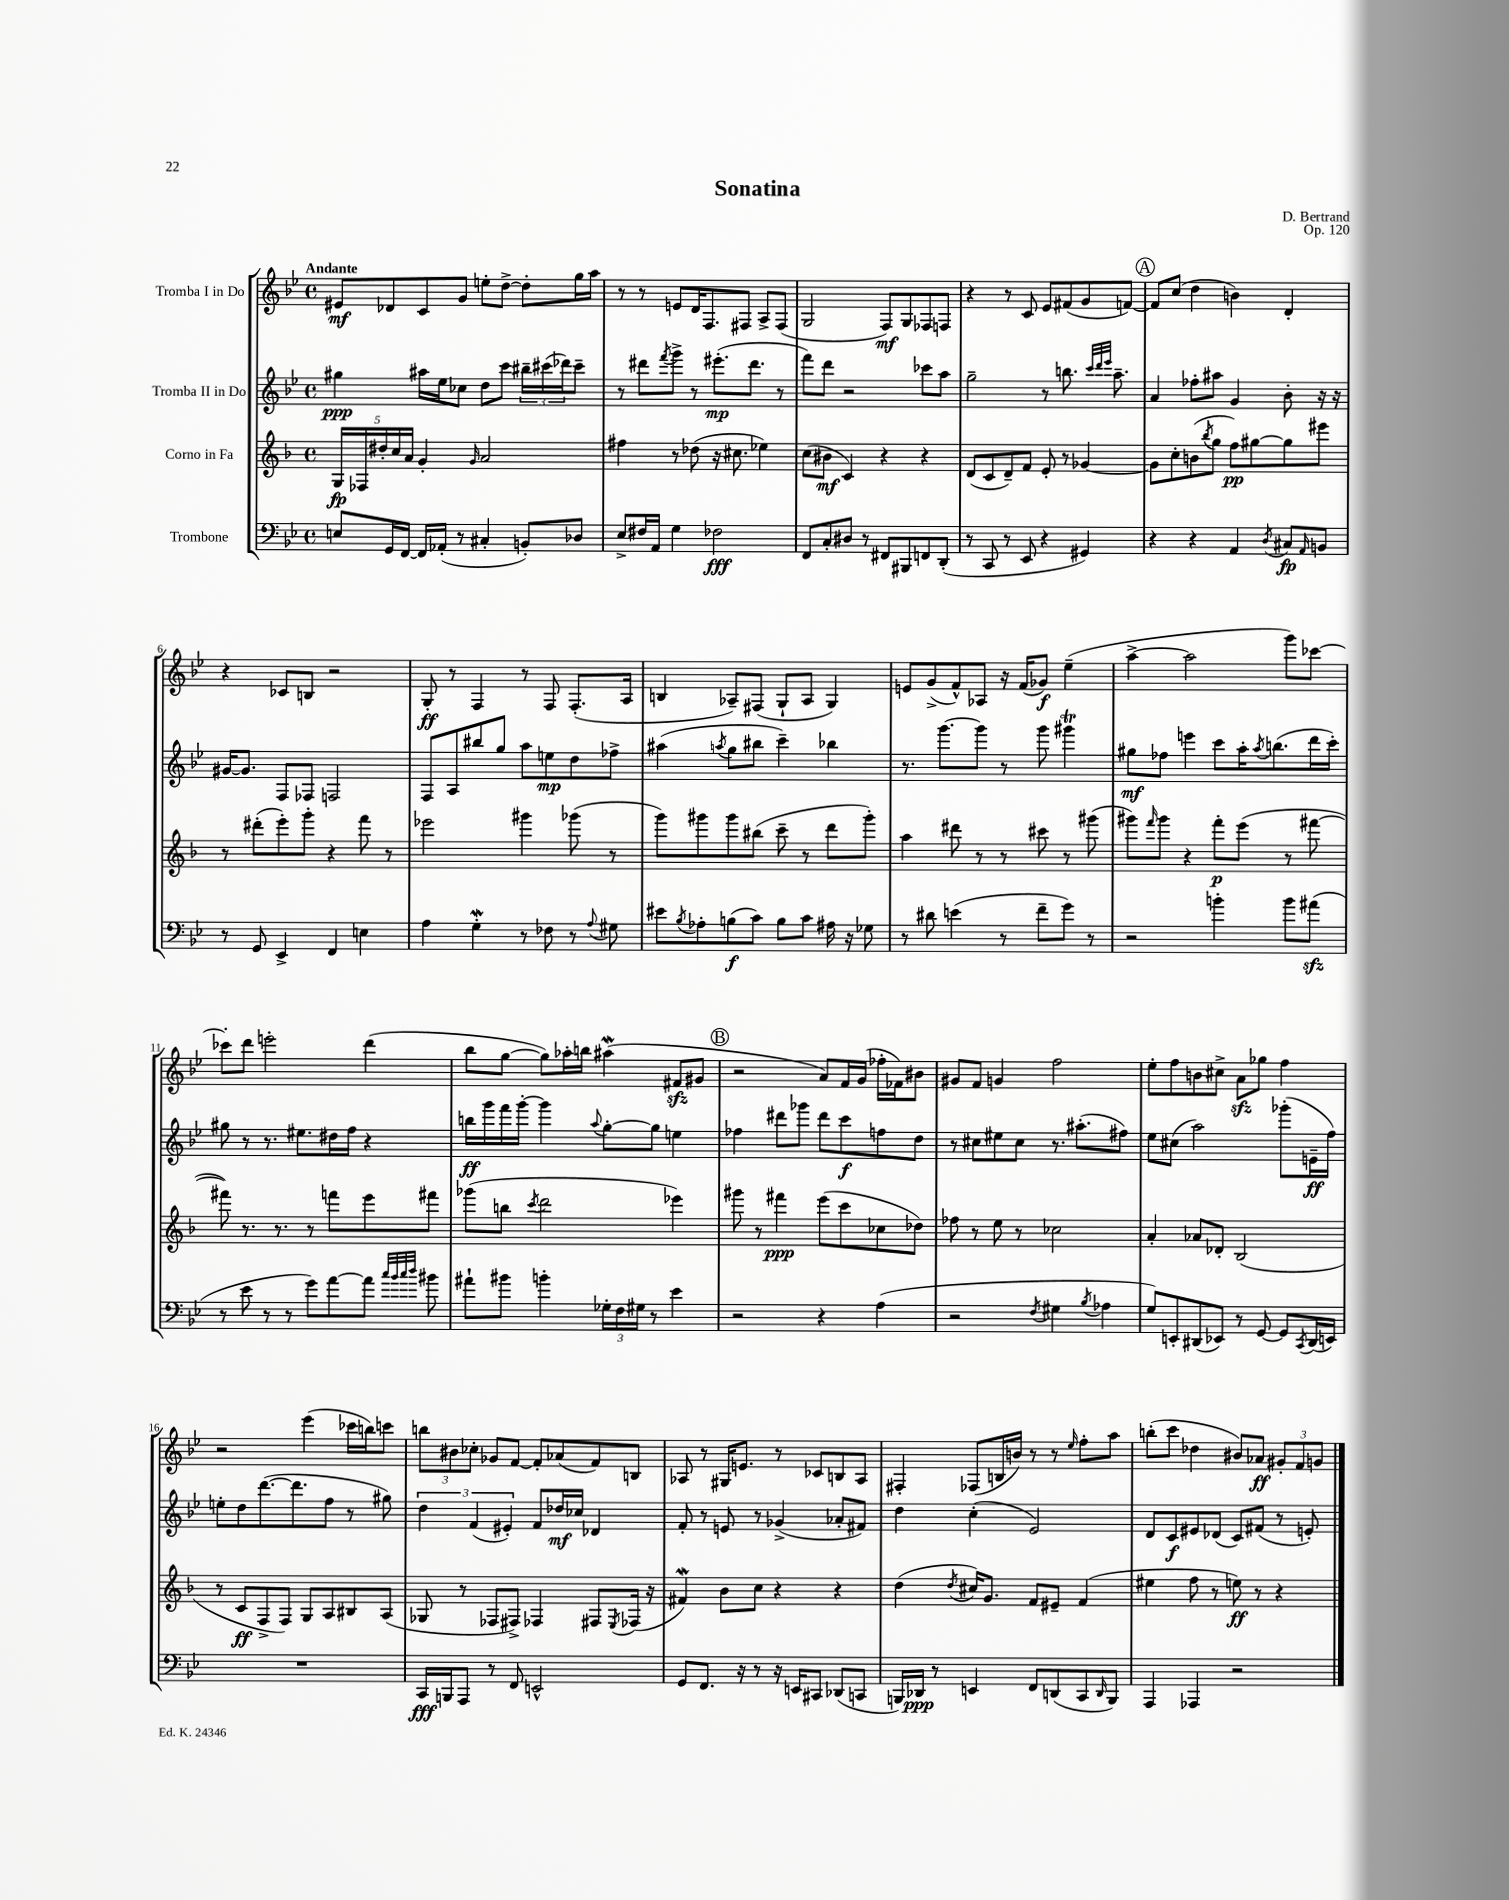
\header { title = "Sonatina" composer = "D. Bertrand" opus = "Op. 120" }
<<
\new StaffGroup <<
\new Staff = "s0" \with { instrumentName = "Tromba I in Do" } {
    \clef treble \key bes \major \defaultTimeSignature \time 4/4 \tempo "Andante"
    eis'8\mf des'8 c'8 g'8 e''8-. d''8~-> d''8-. g''16 a''16 |
    r8 r8 e'8 d'16 f8. fis8 a8-> fis8( |
    g2 f8\mf) g8 fes8 f8 |
    r4 r8 c'8 ees'8 fis'8( g'8 f'8~) |
    \mark \markup { \circle "A" } f'8 c''8( d''4 b'4) d'4-. |
    r4 ces'8 b8 r2 |
    g8-.\ff r8 f4 r8 f8 f8.-.( a16 |
    b4 aes8--) fis8( g8-! aes8 g4) |
    e'8 g'8->( f'8-^) aes8 r16 f'16( ges'8\f) ees''4--( |
    a''4~-> a''2 g'''8) ces'''8~ |
    ces'''8-. d'''8 e'''2-. d'''4( |
    bes''8 g''8~ g''8) aes''16-. b''16 ais''4\mordent( fis'8\sfz gis'8 |
    \mark \markup { \circle "B" } r2 a'8) f'16 g'16( fes''16-. fes'16) bis'8 |
    gis'8 f'8 g'4 f''2 |
    ees''8-. f''8 b'8 cis''8-> a'8\sfz ges''8 f''4 |
    r2 ees'''4( ces'''16 b''16) c'''8 |
    \tuplet 3/2 { b''8 bis'8 ces''8-. } ges'8 f'8~ f'8-. aes'8( f'8) b8 |
    aes8 r8 gis16 e'8. r8 ces'8 b8 aes8 |
    fis4-. fes8( b16 b'16) r8 r8 \grace { ees''16 } f''8-. a''8 |
    b''8-.( c'''8 des''4 bis'8) aes'8\ff \tuplet 3/2 { gis'8-. f'8 g'8 } \bar "|." |
}
\new Staff = "s1" \with { instrumentName = "Tromba II in Do" } {
    \clef treble \key bes \major \defaultTimeSignature \time 4/4
    gis''4\ppp ais''16 ees''16 ces''8 d''8 c'''8 \tuplet 3/2 { bis''16-- cis'''16( des'''16) } cis'''8-- |
    r8 dis'''8 \acciaccatura { f'''8 } g'''8-> r8 eis'''8.-.\mp( dis'''8. r8 |
    f'''8) d'''8 r2 ces'''8 a''8 |
    g''2-- r8 b''8. \grace { c'''32 d'''32 ees'''32 } a''8.-- |
    \mark \markup { \circle "A" } a'4 fes''8-. ais''8 g'4 bes'8-. r16 r16 |
    gis'16~ gis'8. f8 fes8 f2 |
    f8 a8 bis''8 g''8 a''8 e''8\mp d''8 fes''8-> |
    ais''4( \acciaccatura { a''8 } g''8 bis''8 c'''4--) bes''4 |
    r8. g'''8.~ g'''8 r8 g'''8 gis'''4\trill |
    gis''8\mf fes''8 e'''4 c'''8 a''16-. \acciaccatura { a''8 } b''8.( d'''16 c'''16-.) |
    gis''8 r8 r8. eis''8. dis''16 f''16 r4 |
    b''16\ff g'''16 f'''16 g'''16~-. g'''4 \appoggiatura { a''8 } g''8~-. g''8 e''4 |
    \mark \markup { \circle "B" } fes''4 dis'''8 ges'''8 dis'''8 c'''8\f f''8 d''8 |
    r8 cis''8 eis''8 cis''8 r8. ais''8.-.( fis''8) |
    ees''8 cis''8( a''2) ges'''8-.( e'16--\ff f''16) |
    e''8-. d''8 d'''8.~( d'''8. f''8 r8 gis''8) |
    \tuplet 3/2 { d''4 f'4( eis'4-.) } f'8 des''16\mf ces''16 des'4 |
    f'8-. r8 e'8 r8 ges'4->( aes'8-. fis'8) |
    d''4 c''4-.( ees'2) |
    d'8 c'8\f eis'8 des'8( c'8) fis'8( r8 e'8-.) \bar "|." |
}
\new Staff = "s2" \with { instrumentName = "Corno in Fa" } {
    \clef treble \key f \major \defaultTimeSignature \time 4/4
    \tuplet 5/4 { g16\fp fes16 dis''16-. c''16 a'16 } g'4-. \grace { g'16 } a'2 |
    fis''4 r8 des''8( r16 cis''8. ees''4) |
    c''8( bis'8\mf c'4) r4 r4 |
    d'8( c'8 d'8--) f'8 e'8-. r8 ges'4~ |
    \mark \markup { \circle "A" } ges'8 c''8-. b'8( \acciaccatura { bes''8 } g''8 f''8\pp) gis''8~ gis''8 eis'''8 |
    r8 dis'''8-.( e'''8-.) g'''8-. r4 f'''8 r8 |
    ees'''2 gis'''4 ges'''8( r8 |
    g'''8) gis'''8 gis'''8 bis''8( c'''8-- r8 d'''8 gis'''8-.) |
    a''4 dis'''8 r8 r8 cis'''8 r8 gis'''8( |
    gis'''8) \grace { f'''16 } gis'''8 r4 f'''8-.\p e'''8( r8 fis'''8~ |
    fis'''8) r8. r8. r8 f'''8 e'''8 fis'''8 |
    ges'''8( b''8 \acciaccatura { c'''8 } d'''2 ees'''4) |
    \mark \markup { \circle "B" } gis'''8 r8 fis'''4\ppp e'''8( c'''8 ces''8 des''8) |
    fes''8 r8 e''8 r8 ces''2 |
    a'4-. aes'8 des'8-. bes2( |
    r8 c'8\ff f8-> f8) g8 a8 bis8 a8( |
    ges8 r8 fes8 fis8->) fes4 fis8 \acciaccatura { e8 } fes16( r16 |
    fis'4\mordent) bes'8 c''8 r4 r4 |
    d''4( \acciaccatura { d''8 } cis''16) g'8. f'8 eis'8-- f'4( |
    eis''4 f''8 r8 e''8\ff) r8 r4 \bar "|." |
}
\new Staff = "s3" \with { instrumentName = "Trombone" } {
    \clef bass \key bes \major \defaultTimeSignature \time 4/4
    e8 g,16 f,16~ f,16 aes,16-.( r8 cis4-. b,8-.) des8 |
    ees8-> fis16 a,16 g4 fes2\fff |
    f,8 c8-. dis8 r8 fis,8 bis,,8 f,8 d,8-.( |
    r8 c,8 r8 ees,8 r4 gis,4) |
    \mark \markup { \circle "A" } r4 r4 a,4 \acciaccatura { d8 } cis8\fp \grace { a,16 } b,8 |
    r8 g,8 ees,4-> f,4 e4 |
    a4 g4-.\mordent r8 fes8 r8 \appoggiatura { a8 } gis8 |
    eis'8 \acciaccatura { bes8 } aes8-. b8\f( c'8) b8 c'8 ais16 r16 ges8 |
    r8 dis'8 e'4( r8 f'8-- g'8) r8 |
    r2 b'4-. b'8 ais'8\sfz( |
    r8 ees'8 r8 r8 g'8) a'8~ a'8 \grace { c''32 bes'32 c''32 d''32 } bis'8 |
    ais'8-! bis'8 b'4-. \tuplet 3/2 { ges16-. f16 gis16 } r8 ees'4 |
    \mark \markup { \circle "B" } r2 r4 a4( |
    r2 \acciaccatura { f8 } gis4 \acciaccatura { bes8 } aes4 |
    g8) e,8-. dis,8( ees,8) r8 g,8~ g,8 \acciaccatura { c,8 } dis,16( e,16) |
    R1 |
    c,16\fff b,,16 a,,8 r8 f,8 e,2-^ |
    g,8 f,8. r16 r8 r16 e,16 cis,8 des,8( c,8 |
    b,,16) des,16\ppp r8 e,4 f,8 d,8( c,8 \grace { d,16 } b,,8) |
    a,,4 aes,,4 r2 \bar "|." |
}
>>
>>
